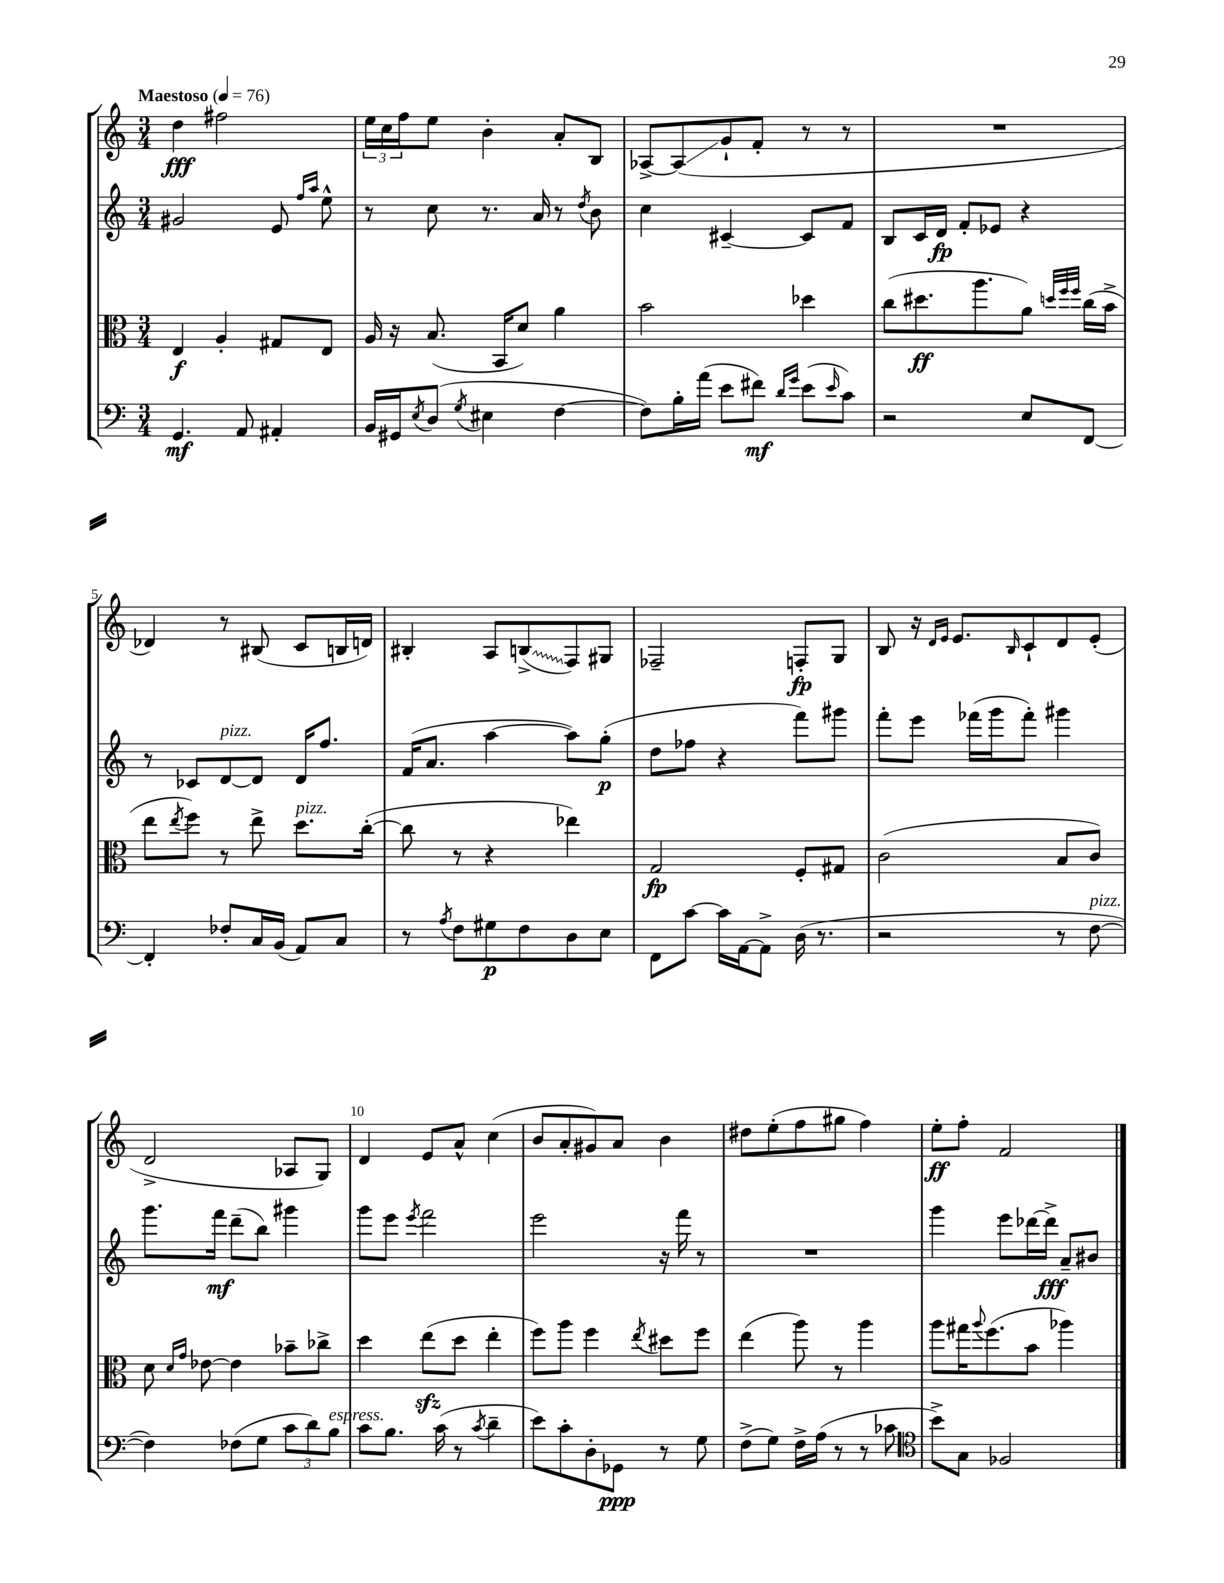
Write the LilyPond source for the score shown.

<<
\new StaffGroup <<
\new Staff = "s0" {
    \clef treble \key c \major \numericTimeSignature \time 3/4 \tempo "Maestoso" 4 = 76
    d''4\fff fis''2 |
    \tuplet 3/2 { e''16 c''16 f''16 } e''8 b'4-. a'8-. b8 |
    aes8~-> aes8\glissando( g'8-! f'8-. r8 r8 |
    R2. |
    des'4) r8 bis8( c'8 b16 d'16) |
    bis4-. a8 \once \override Glissando.style = #'zigzag b8->\glissando( f8) gis8 |
    fes2-- f8-.\fp g8 |
    b8 r16 \grace { d'16 e'16 } e'8. \grace { b16 } c'8-! d'8 e'8-.( |
    d'2-> aes8 g8) |
    d'4 e'8 a'8-^ c''4( |
    b'8 a'8-. gis'8) a'8 b'4 |
    dis''8 e''8-.( f''8 gis''8 f''4) |
    e''8-.\ff f''8-. f'2 \bar "|." |
}
\new Staff = "s1" {
    \clef treble \key c \major \numericTimeSignature \time 3/4
    gis'2 e'8 \grace { f''16 a''16 } e''8-^ |
    r8 c''8 r8. a'16 r8 \acciaccatura { d''8 } b'8 |
    c''4 cis'4~-- cis'8 f'8 |
    b8 c'16 d'16\fp f'8-. ees'8 r4 |
    r8 ces'8 d'8~^\markup { \italic "pizz." } d'8 d'16 f''8. |
    f'16( a'8. a''4~ a''8) g''8-.\p( |
    d''8 fes''8 r4 f'''8) gis'''8 |
    f'''8-. e'''8 fes'''16( g'''16 fes'''8-.) gis'''4 |
    g'''8. f'''16\mf d'''8--( b''8) gis'''4 |
    g'''8 e'''8 \acciaccatura { e'''8 } f'''2 |
    e'''2 r16 f'''16 r8 |
    R2. |
    g'''4 e'''8 des'''16~ des'''16->\fff a'8-- bis'8 \bar "|." |
}
\new Staff = "s2" {
    \clef alto \key c \major \numericTimeSignature \time 3/4
    e4\f a4-. gis8 e8 |
    a16 r16 b8.( b,16 d'8) a'4 |
    b'2 des''4 |
    c''8( dis''8.\ff a''8. a'8) \grace { d''32 f''32 f''32 } c''16( b'16-> |
    e''8 \acciaccatura { e''8 } f''8) r8 e''8-> d''8.^\markup { \italic "pizz." } c''16~-.( |
    c''8 r8 r4 ees''4) |
    g2\fp f8-. gis8 |
    c'2( b8 c'8) |
    d'8 \grace { d'16 g'16 } ees'8~ ees'4 bes'8-- ces''8-> |
    d''4 e''8\sfz( d''8 e''4-. |
    f''8) a''8 f''4 \acciaccatura { e''8 } dis''8 f''8 |
    e''4( a''8) r8 a''4 |
    a''8 gis''16 \appoggiatura { a''8 } f''8.( b'8 aes''4) \bar "|." |
}
\new Staff = "s3" {
    \clef bass \key c \major \numericTimeSignature \time 3/4
    g,4.\mf a,8 ais,4-. |
    b,16 gis,16 \acciaccatura { e8 } d8( \acciaccatura { g8 } eis4 f4~ |
    f8) b16-. a'16( e'8 fis'8\mf) \grace { d'16 g'16 } e'8( \grace { e'16 } c'8) |
    r2 e8 f,8~ |
    f,4-. fes8-. c16 b,16( a,8) c8 |
    r8 \acciaccatura { a8 } f8 gis8\p f8 d8 e8 |
    f,8 c'8~ c'16 a,16~ a,8-> d16( r8. |
    r2 r8 f8~^\markup { \italic "pizz." } |
    f4) fes8( g8 \tuplet 3/2 { c'8 d'8) b8^\markup { \italic "espress." } } |
    c'8 b8. c'16( r8 \acciaccatura { c'8 } d'4-- |
    e'8) c'8-. d8-. ges,8\ppp r8 g8 |
    f8->( g8) f16-> a16( r8 r8 ces'8 |
    \clef tenor b'8->) g8 fes2 \bar "|." |
}
>>
>>
\layout { \context { \Score \override BarNumber.break-visibility = ##(#f #t #t) barNumberVisibility = #(every-nth-bar-number-visible 5) } }
